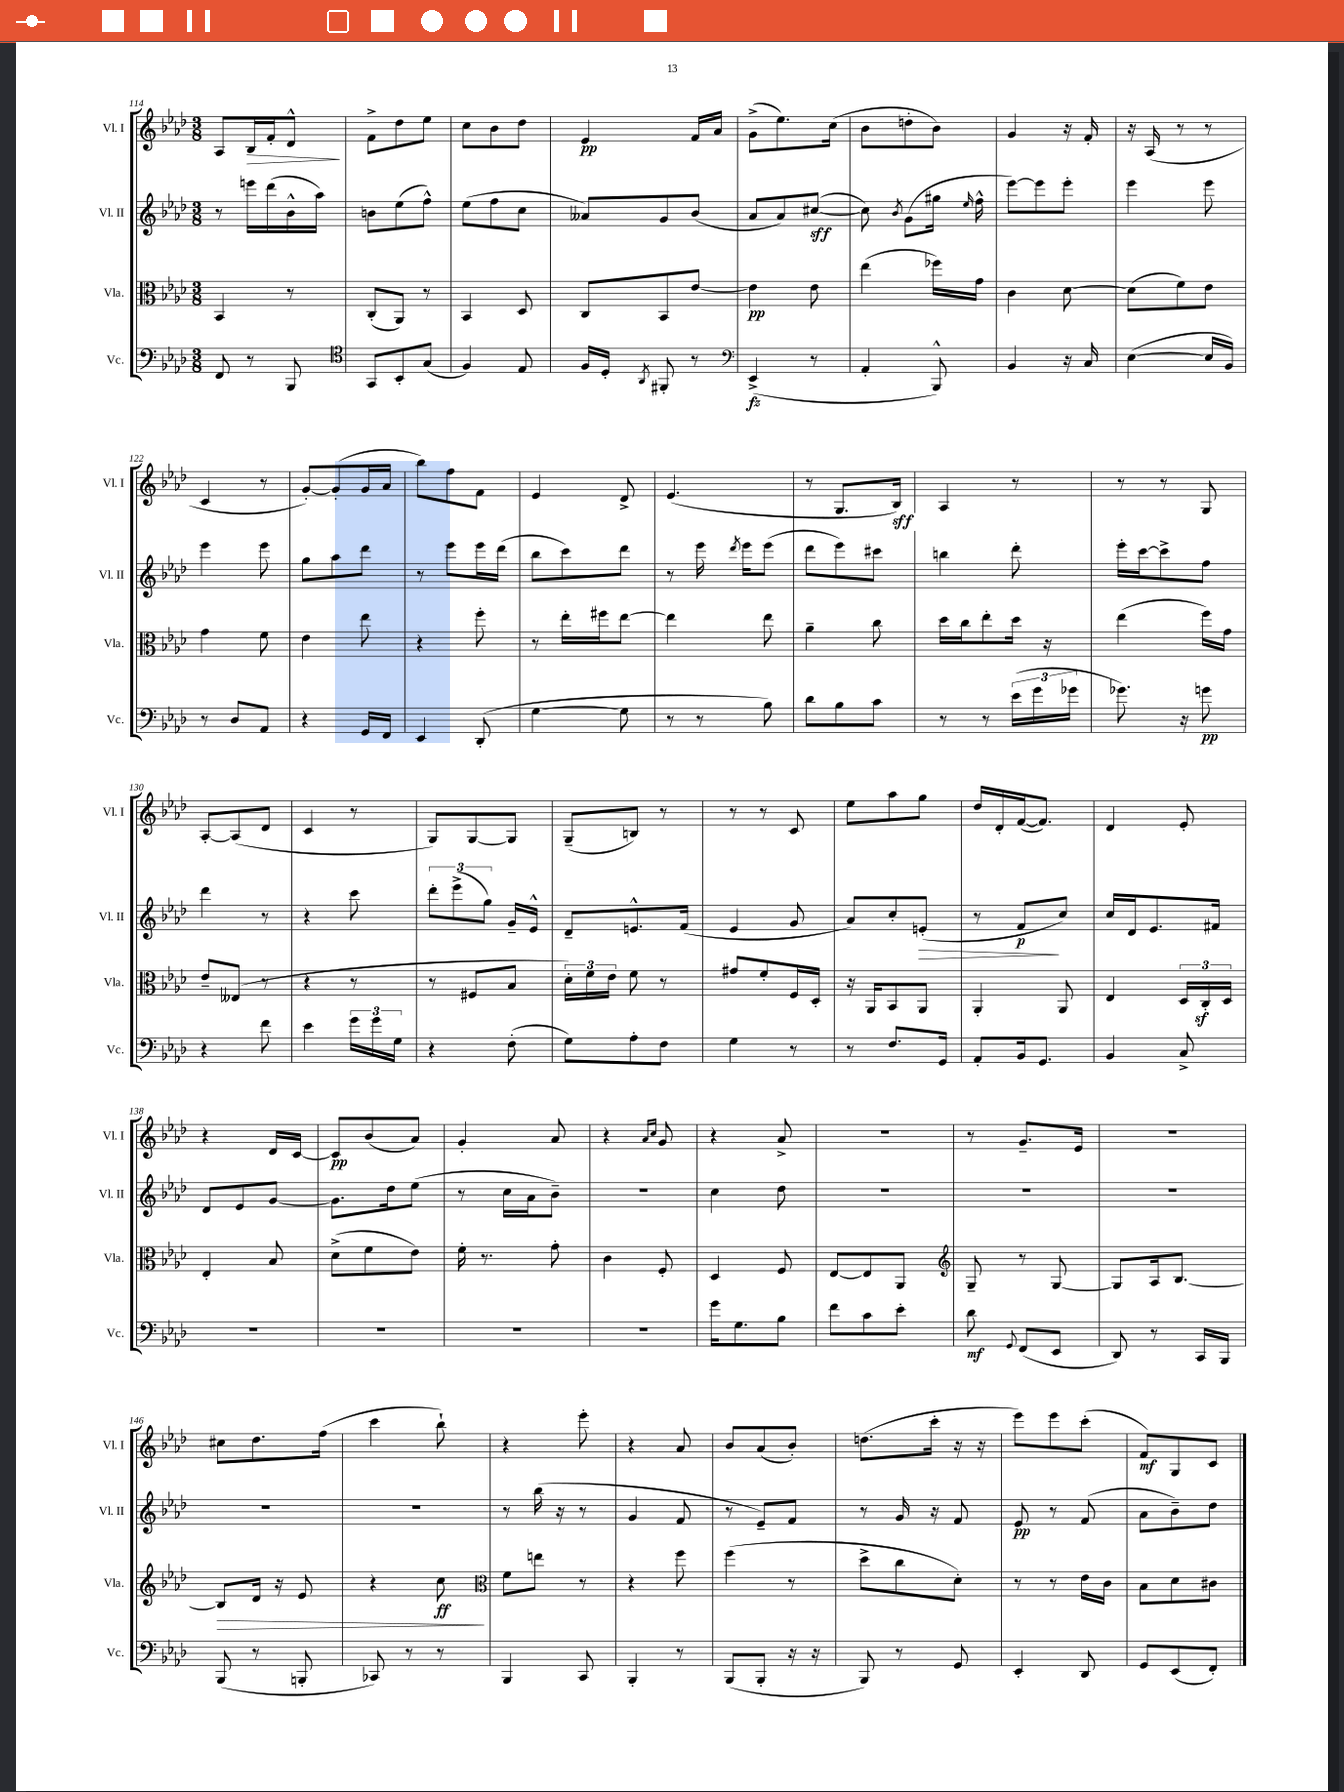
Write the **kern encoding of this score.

**kern	**kern	**kern	**kern
*staff4	*staff3	*staff2	*staff1
*clefF4	*clefC3	*clefG2	*clefG2
*k[b-e-a-d-]	*k[b-e-a-d-]	*k[b-e-a-d-]	*k[b-e-a-d-]
*M3/8	*M3/8	*M3/8	*M3/8
8FF	4BB-	8r	8A-
8r	.	16eee	16B-
.	.	(16ddd-	16f'
8BBB-	8r	16b-^^	8d-^^
.	.	16aa-)	.
=	=	=	=
*clefC4	*	*	*
8GG	(8C'	8b	8f^
8BB-'	8AA-)	(8ee-	8dd-
(8G	8r	8ff^^)	8ee-
=	=	=	=
4F)	4BB-	(8ee-	8cc
.	.	8ff	8b-
8E-	8D-	8cc	8dd-
=	=	=	=
16F	8C	8a--)	4e-
16D-'	.	.	.
8qAA-	.	.	.
8FF#'	8BB-	8g	.
8r	[8e-	(8b-	16f
.	.	.	16a-
=	=	=	=
*clefF4	*	*	*
(4EE-^	4e-]	8a-	(8g^
.	.	8a-)	8.ee-)
8r	8e-	([8cc#	.
.	.	.	(16cc
=	=	=	=
4AA-'	(4ee-	8cc#])	8b-
.	.	8qb-	.
.	.	(8g	8dd'
8BBB-^^)	16ff-)	16gg#	8b-)
.	.	16qqee-	.
.	16g	16ff^^	.
=	=	=	=
4BB-	4c	[8eee-)	4g
.	.	8eee-]	.
16r	[8d-	8eee-'	16r
16C	.	.	16f'
=	=	=	=
([4E-	(8d-]	4eee-	16r
.	.	.	(16A-
.	8f)	.	8r
16E-]	8e-	8eee-	8r
16BB-)	.	.	.
=	=	=	=
8r	4g	4eee-	4c
8D-	.	.	.
8AA-	8f	8eee-	8r
=	=	=	=
4r	4e-	8gg	[8g')
.	.	8aa-	(8g']
16GG	8ee-	8ddd-	16g
16FF	.	.	16a-
=	=	=	=
4EE-	4r	8r	8bb-)
.	.	8eee-	8ff
(8DD-'	8ff'	16eee-	8f
.	.	(16ddd-	.
=	=	=	=
[4G	8r	8bb-	4e-
.	16ee-'	8ccc)	.
.	16ff#	.	.
8G]	[8ee-	8ddd-	8d-^
=	=	=	=
8r	4ee-]	8r	(4.e-
8r	.	16eee-	.
.	.	8qddd-	.
.	.	16eee-	.
8B-)	8ee-	(8eee-	.
=	=	=	=
8d-	4a-~	8ddd-	8r
8B-	.	8eee-)	8.G
8c	8cc	8ccc#	.
.	.	.	16B-)
=	=	=	=
8r	16dd-	4bb	4A-
.	16cc	.	.
8r	8ee-'	.	.
(24e-	16dd-	8ddd-'	8r
24g	.	.	.
.	16r	.	.
24g-	.	.	.
=	=	=	=
8.g-)	(4ee-	16eee-'	8r
.	.	[16ccc	.
.	.	8ccc^]	8r
16r	.	.	.
8g	16ff)	8ff	8G
.	16g	.	.
=	=	=	=
4r	8e-~	4ddd-	[8A-'
.	(8E--	.	(8A-]
8f	8r	8r	8d-
=	=	=	=
4e-	4r	4r	4c
24g	8r	8ccc	8r
24g	.	.	.
24G	.	.	.
=	=	=	=
4r	8r	12ddd-'	8G)
.	.	(12eee-^	.
.	8F#	.	[8G
.	.	12gg)	.
(8F'	8B-	16g~	8G]
.	.	16e-^^	.
=	=	=	=
8G)	24d-')	8d-~	(8G~
.	24f	.	.
.	24e-	.	.
8A-'	8f	8.e^^	8B)
8F	8r	.	8r
.	.	(16f	.
=	=	=	=
4G	8g#	4e-	8r
.	8f'	.	8r
8r	16F	8g	8c
.	16D-'	.	.
=	=	=	=
8r	16r	8a-)	8ee-
.	16AA-	.	.
8.F	8BB-	8cc'	8aa-
.	8AA-	(8e'	8gg
16GG	.	.	.
=	=	=	=
8AA-'	4AA-'	8r	16dd-
.	.	.	16d-'
16BB-	.	8f	([16f
8.GG	.	.	8.f])
.	8AA-	8cc)	.
=	=	=	=
4BB-	4E-	16cc	4d-
.	.	16d-	.
.	.	8.e-	.
8C^	24D-	.	8e-'
.	24C'	.	.
.	.	16f#	.
.	24D-	.	.
=	=	=	=
4.r	4E-'	8d-	4r
.	.	8e-	.
.	8B-	[8g	16d-
.	.	.	[16c
=	=	=	=
4.r	(8d-^	8.g]	8c]
.	8f	.	(8b-
.	.	16dd-	.
.	8e-)	(8ee-	8a-)
=	=	=	=
4.r	16f'	8r	4g'
.	8.r	.	.
.	.	16cc	.
.	.	16a-	.
.	8g'	8b-~)	8a-
=	=	=	=
4.r	4c	4.r	4r
.	.	.	16qqa-
.	.	.	16qqcc
.	8F'	.	8g
=	=	=	=
16g	4D-	4cc	4r
8.G	.	.	.
8B-	8F	8dd-	8a-^
=	=	=	=
8f	[8E-	4.r	4.r
8c	8E-]	.	.
8e-'	8AA-	.	.
=	=	=	=
*	*clefG2	*	*
8d-	8G~	4.r	8r
8qqGG	.	.	.
(8FF	8r	.	8.g~
8EE-	[8G	.	.
.	.	.	16e-
=	=	=	=
8DD-)	8G]	4.r	4.r
8r	16A-	.	.
.	[8.B-	.	.
16CC	.	.	.
16BBB-	.	.	.
=	=	=	=
(8BBB-	8B-]	4.r	8cc#
8r	16d-	.	8.dd-
.	16r	.	.
8BBB'	8e-	.	.
.	.	.	(16ff
=	=	=	=
8CC-)	4r	4.r	4ccc
8r	.	.	.
8r	8cc	.	8bb-`)
=	=	=	=
*	*clefC3	*	*
4BBB-	8f	8r	4r
.	8ee	(16bb-	.
.	.	16r	.
8CC	8r	8r	8eee-'
=	=	=	=
4BBB-'	4r	4g	4r
8r	8ff	8f	8a-
=	=	=	=
(8BBB-	(4ff	8r	8b-
8BBB-'	.	8e-~)	(8a-
16r	8r	8f	8b-')
16r	.	.	.
=	=	=	=
8BBB-)	8dd-^	8r	(8.dd
8r	8cc	16g	.
.	.	16r	16ccc'
8GG	8d-')	8f	16r
.	.	.	16r
=	=	=	=
4EE-'	8r	8e-	8eee-)
.	8r	8r	8eee-
8DD-	16e-	(8f	(8ccc'
.	16c	.	.
=	=	=	=
8GG	8B-	8a-	8f)
(8EE-	8d-	8b-~)	8G
8FF')	8c#	8dd-	8c
==	==	==	==
*-	*-	*-	*-
